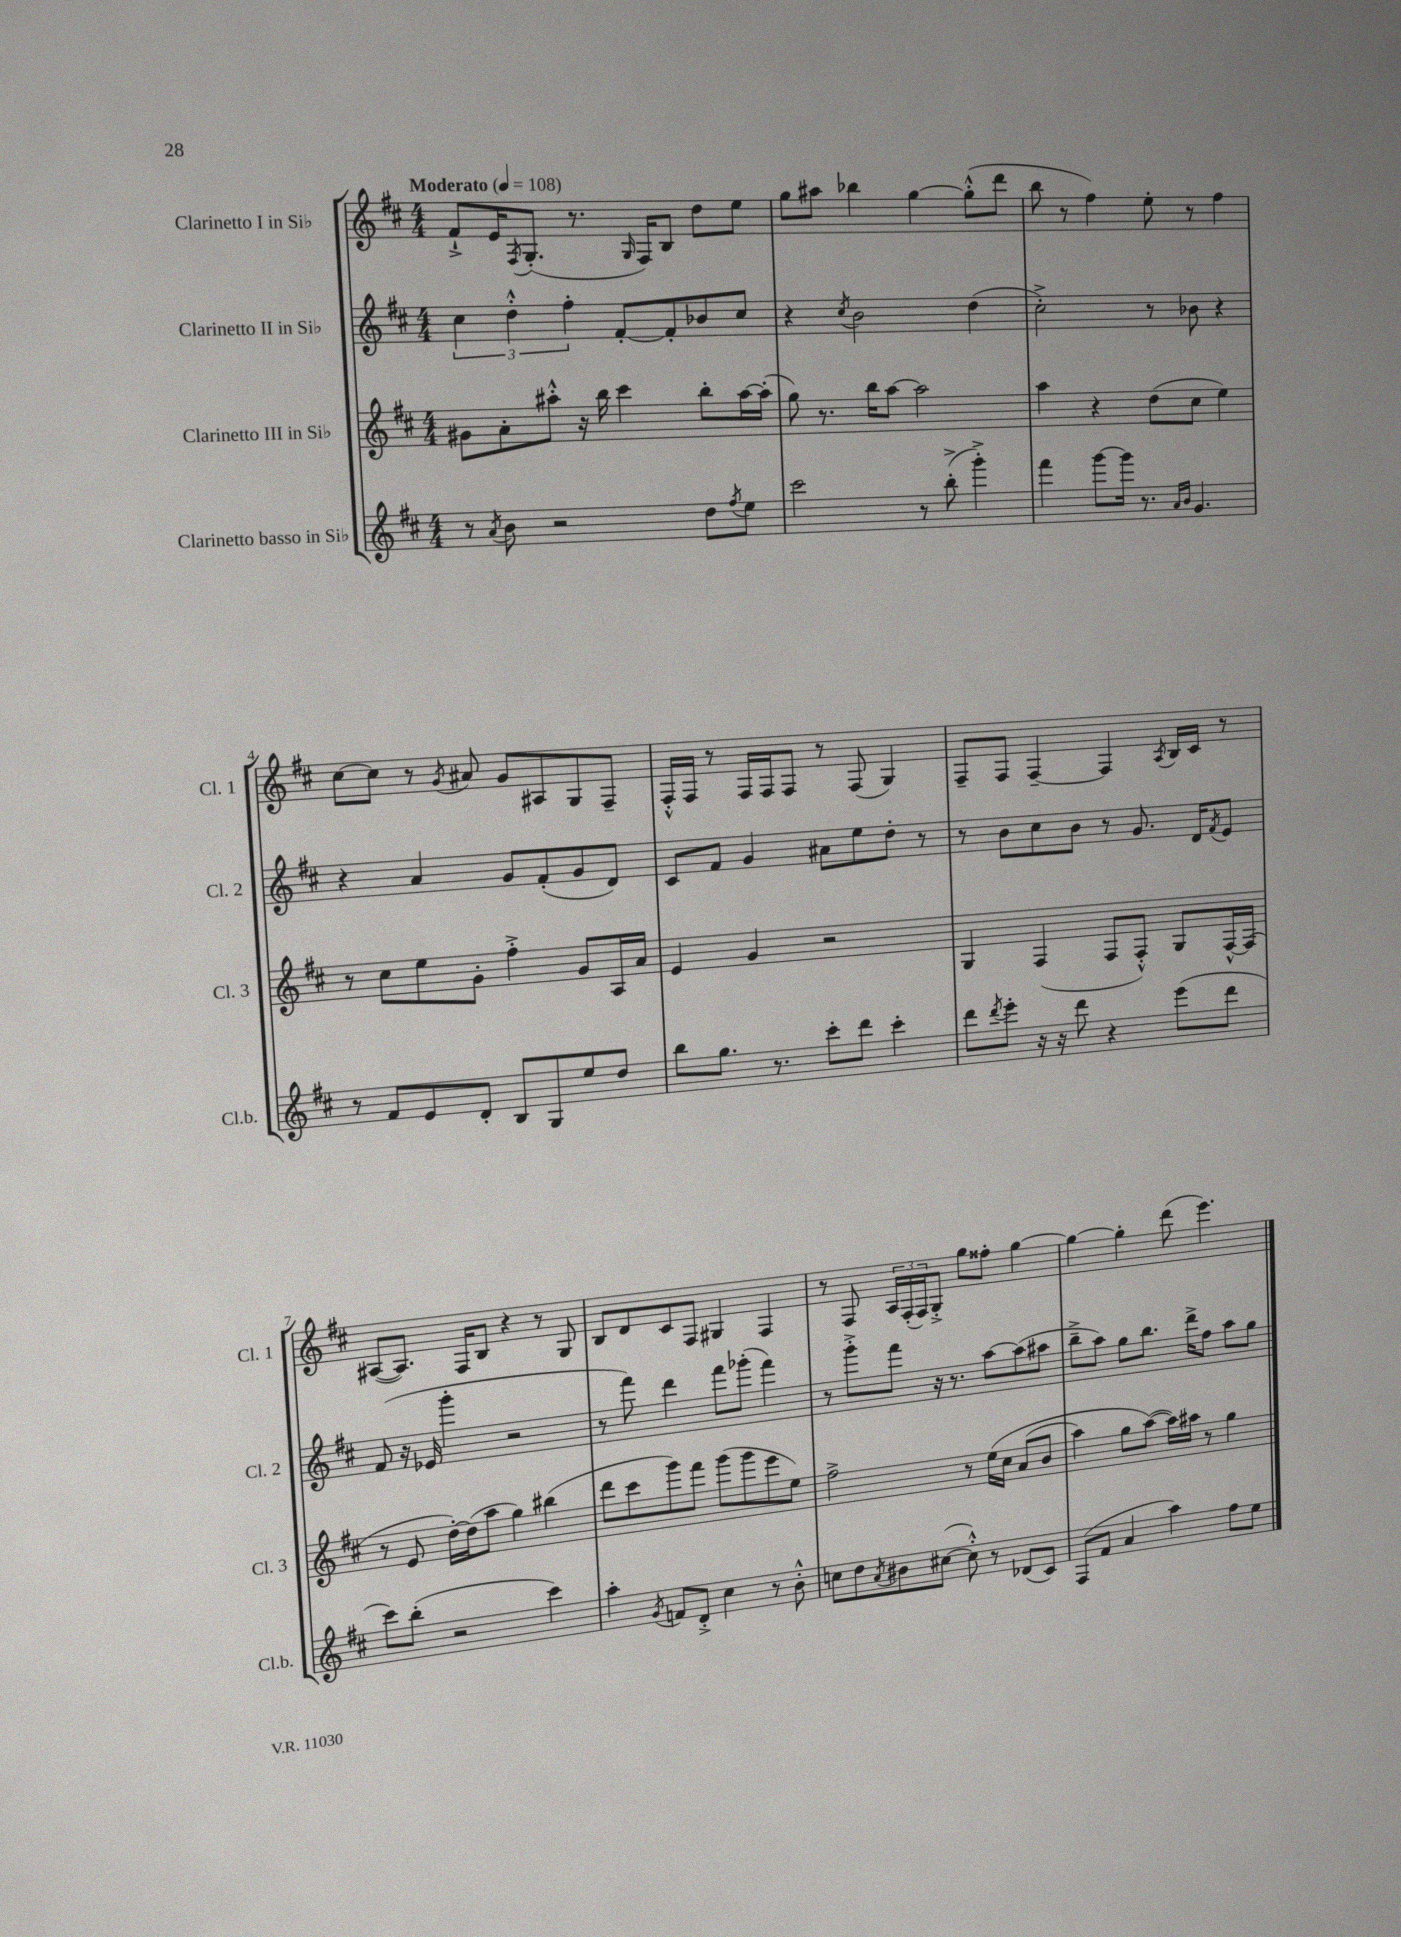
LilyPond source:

<<
\new StaffGroup <<
\new Staff = "s0" \with { instrumentName = "Clarinetto I in Sib" shortInstrumentName = "Cl. 1" } {
    \clef treble \key d \major \numericTimeSignature \time 4/4 \tempo "Moderato" 4 = 108
    fis'8-!-> e'16 \acciaccatura { fis8 } g8.-.( r8. \grace { g16 } fis16) b8 d''8 e''8 |
    g''8 ais''8 bes''4 g''4~ g''8-.-^( d'''8 |
    b''8 r8 fis''4) e''8-. r8 fis''4 |
    cis''8~ cis''8 r8 \acciaccatura { g'8 } ais'8 g'8 ais8 g8 fis8-- |
    fis16-.-^ fis16 r8 fis16 fis16 fis8 r8 fis8( g4) |
    fis8-- fis8 fis4~-- fis4 \acciaccatura { a8 } b16 cis'16 r8 |
    ais8~( ais8.) fis16 b8 r4 r8 g8 |
    b8 d'8 cis'8 fis8 gis4 fis4 |
    r8 fis8 \tuplet 3/2 { a16 fis16-.( fis16) } g8-.-> g''8 fisis''8-. g''4~ |
    g''4~ g''4-. d'''8( e'''4.) \bar "|." |
}
\new Staff = "s1" \with { instrumentName = "Clarinetto II in Sib" shortInstrumentName = "Cl. 2" } {
    \clef treble \key d \major \numericTimeSignature \time 4/4
    \tuplet 3/2 { cis''4 d''4-.-^ fis''4-. } fis'8~-. fis'8-. bes'8 cis''8 |
    r4 \acciaccatura { cis''8 } b'2 d''4( |
    cis''2-.->) r8 bes'8 r4 |
    r4 a'4 g'8 fis'8-.( g'8 d'8) |
    cis'8 fis'8 g'4 ais'8 e''8 d''8-. r8 |
    r8 b'8 cis''8 b'8 r8 g'8. d'16 \acciaccatura { fis'8 } e'8 |
    fis'8( r16 ees'16 g'''4-. r2 |
    r8 fis'''8) d'''4 fis'''8 ges'''8-.( fis'''4) |
    r8 g'''8-.-> fis'''8 r16 r8. a''8~ a''8( ais''8 |
    b''8---> a''8) g''8 b''8. d'''16-> fis''8 a''8 g''8 \bar "|." |
}
\new Staff = "s2" \with { instrumentName = "Clarinetto III in Sib" shortInstrumentName = "Cl. 3" } {
    \clef treble \key d \major \numericTimeSignature \time 4/4
    gis'8 a'8-. ais''8-.-^ r16 b''16 cis'''4 b''8-. ais''16~ ais''16-.( |
    g''8) r8. b''16 a''8~ a''2 |
    a''4 r4 d''8( cis''8 e''4) |
    r8 cis''8 e''8 g'8-. fis''4-.-> g'8 a16 a'16 |
    e'4 g'4 r2 |
    g4 fis4( fis8 fis8-.-^) g8 fis16~-^ fis16( |
    r8 e'8 d''16~-.) d''16( a''8 g''4) bis''4( |
    d'''8 cis'''8 g'''8) fis'''8 g'''8( g'''8 e'''8 e''8) |
    fis''2-> r8 e''16\( cis''16 a'8( b'8 |
    a''4) g''8 a''8~(\) a''16) ais''16 r8 g''4 \bar "|." |
}
\new Staff = "s3" \with { instrumentName = "Clarinetto basso in Sib" shortInstrumentName = "Cl.b." } {
    \clef treble \key d \major \numericTimeSignature \time 4/4
    r8 \acciaccatura { a'8 } b'8 r2 d''8 \acciaccatura { fis''8 } e''8 |
    cis'''2 r8 b''8-.->( g'''4-.->) |
    fis'''4 g'''8~ g'''16 r8. \grace { a'16 b'16 } g'4. |
    r8 fis'8 e'8 d'8-. b8 g8 e''8 d''8 |
    b''8 g''8. r8. cis'''8-. d'''8 cis'''4-. |
    d'''8 \acciaccatura { d'''8 } e'''8-. r16 r16 d'''8 r4 e'''8( d'''8 |
    cis'''8) b''8-.( r2 cis'''4) |
    a''4-. \acciaccatura { g'8 } f'8 d'8-.-> cis''4 r8 b'8-.-^ |
    c''8 d''8 \acciaccatura { a'8 } bis'8 cis''8~( cis''8-.-^) r8 des'8( cis'8) |
    fis8( fis'8 a'4 a''4) fis''8 e''8 \bar "|." |
}
>>
>>
